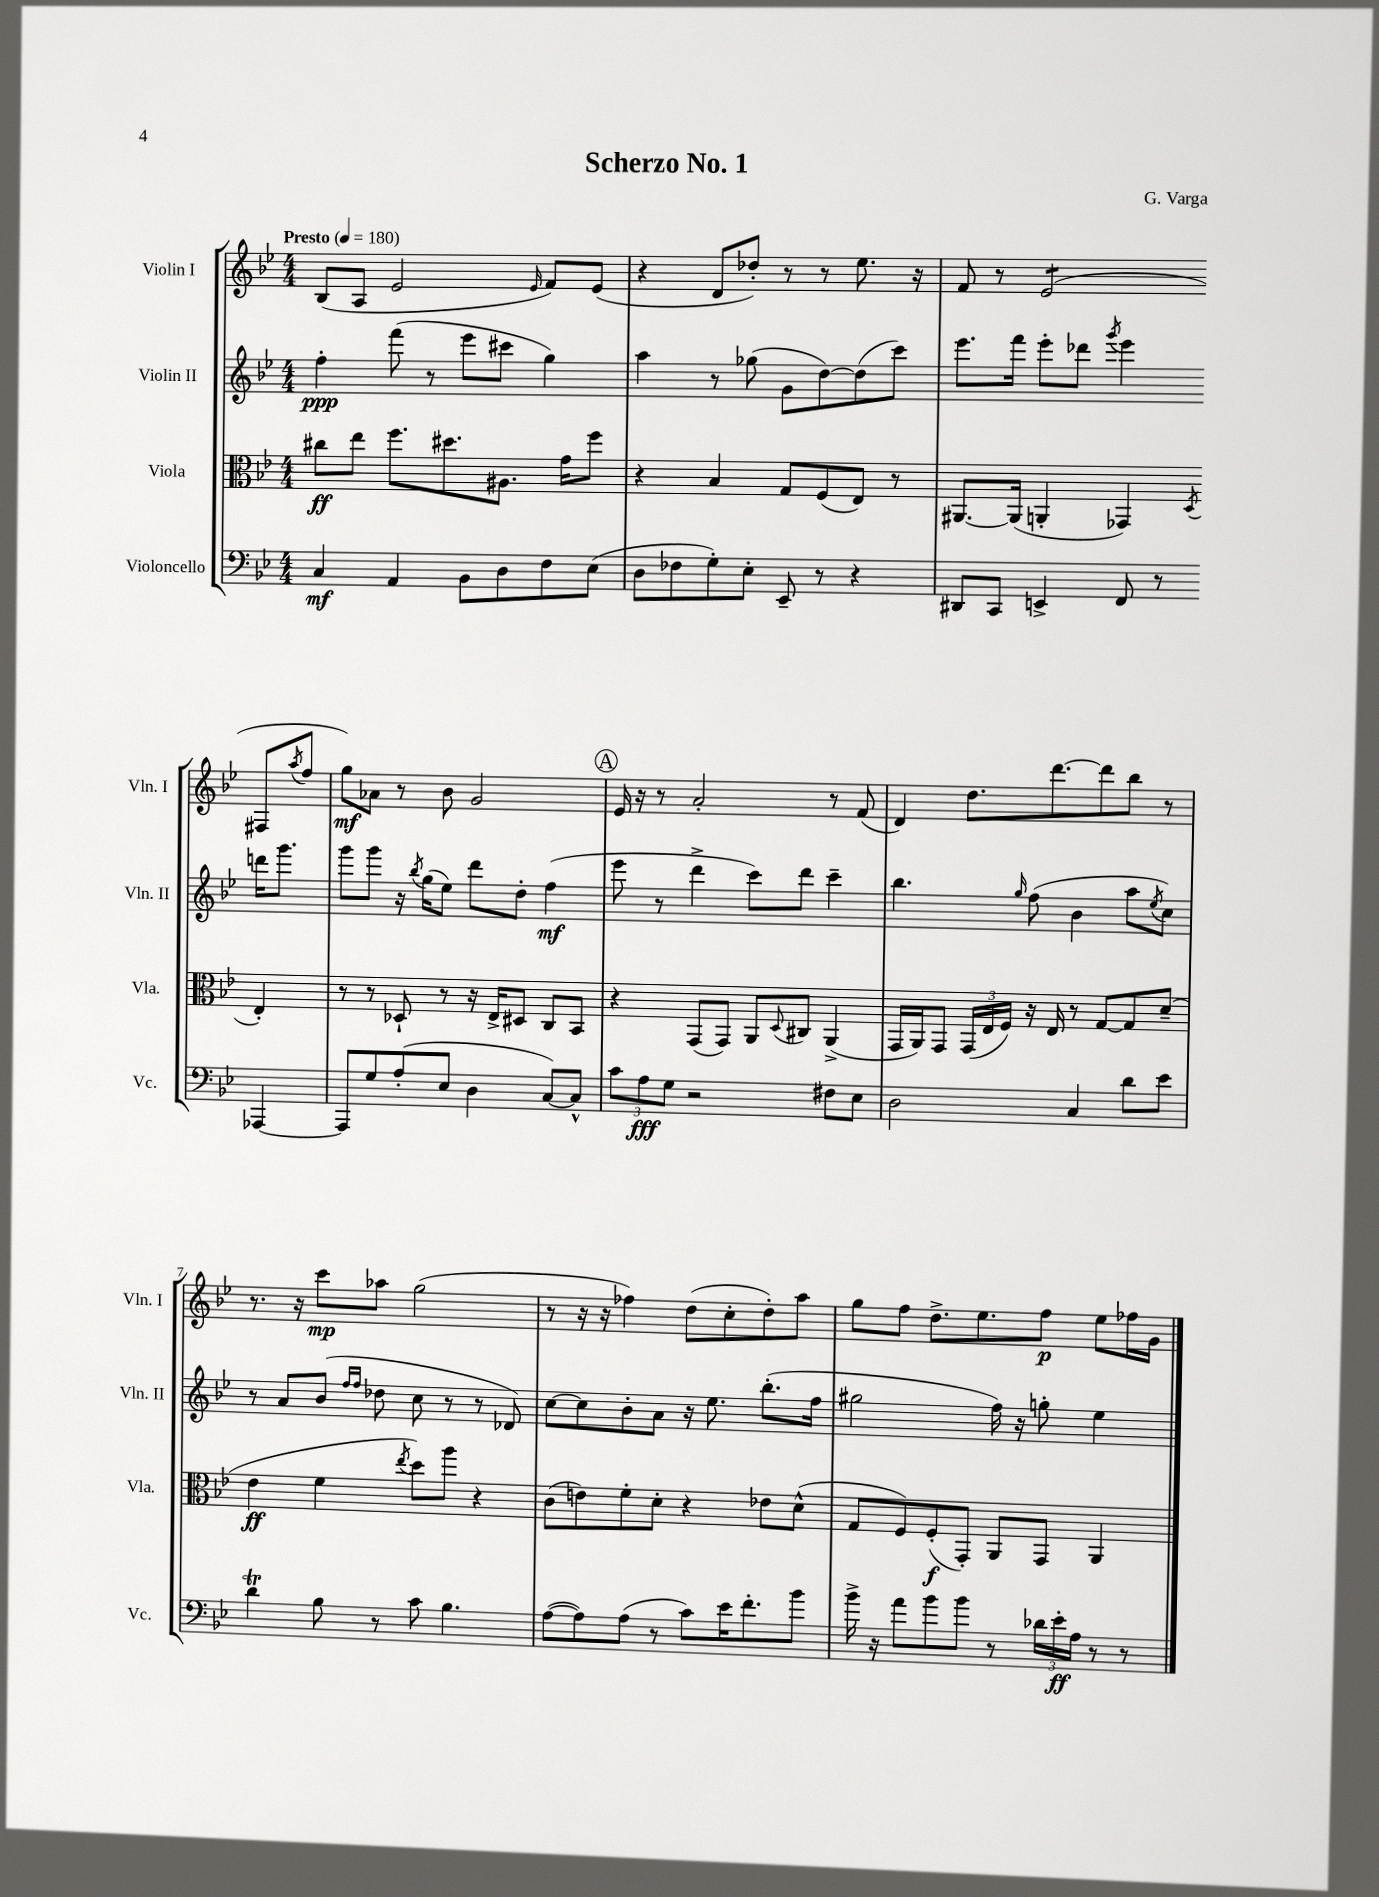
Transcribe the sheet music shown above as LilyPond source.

\header { title = "Scherzo No. 1" composer = "G. Varga" }
<<
\new StaffGroup <<
\new Staff = "s0" \with { instrumentName = "Violin I" shortInstrumentName = "Vln. I" } {
    \clef treble \key bes \major \numericTimeSignature \time 4/4 \tempo "Presto" 4 = 180
    bes8( a8 ees'2 \grace { ees'16 } f'8) ees'8( |
    r4 d'8 des''8-.) r8 r8 ees''8. r16 |
    f'8 r8 ees'2:8( fis8 \acciaccatura { a''8 } f''8 |
    g''8\mf) aes'8 r8 bes'8 g'2 |
    \mark \markup { \circle "A" } ees'16 r16 r8 a'2-. r8 f'8( |
    d'4) d''8. d'''8.~ d'''8 bes''8 r8 |
    r8. r16 c'''8\mp aes''8 g''2( |
    r8 r16 r16 fes''4) d''8( c''8-. d''8-.) a''8 |
    g''8 f''8 d''8.-> ees''8. f''8\p ees''8 fes''16 g'16 \bar "|." |
}
\new Staff = "s1" \with { instrumentName = "Violin II" shortInstrumentName = "Vln. II" } {
    \clef treble \key bes \major \numericTimeSignature \time 4/4
    f''4-.\ppp f'''8( r8 ees'''8 cis'''8 g''4) |
    a''4 r8 ges''8( g'8 d''8~) d''8( c'''8) |
    ees'''8. f'''16 ees'''8-. des'''8 \acciaccatura { g'''8 } ees'''4 d'''16 g'''8. |
    g'''8 g'''8 r16 \acciaccatura { bes''8 } g''16( ees''8) d'''8 d''8-. f''4\mf( |
    \mark \markup { \circle "A" } ees'''8 r8 d'''4-> c'''8) d'''8 c'''4-- |
    bes''4. \grace { g''16 } f''8( bes'4 a''8 \acciaccatura { ees''8 } c''8) |
    r8 a'8 bes'8( \grace { f''16 f''16 } des''8 c''8 r8 r8 des'8) |
    c''8~ c''8 bes'8-. a'8 r16 ees''8. bes''8.-.( f''16 |
    gis''2 f''16) r16 g''8-. ees''4 \bar "|." |
}
\new Staff = "s2" \with { instrumentName = "Viola" shortInstrumentName = "Vla." } {
    \clef alto \key bes \major \numericTimeSignature \time 4/4
    cis''8\ff ees''8 f''8. dis''8. ais8. g'16 f''8 |
    r4 bes4 g8 f8( ees8) r8 |
    ais,8.~ ais,16( a,4-. ges,4) \acciaccatura { d8 } ees4-. |
    r8 r8 des8-! r8 r16 ees16-> dis8 c8 bes,8 |
    \mark \markup { \circle "A" } r4 g,8( g,8) a,8 \appoggiatura { d8 } cis8 a,4->( |
    g,16 a,16) g,8 \tuplet 3/2 { g,16( ees16 f16) } r16 ees16 r8 g8~ g8 d'8--( |
    ees'4\ff f'4 \acciaccatura { ees''8 } d''8) a''8 r4 |
    c'8( e'8) f'8-. d'8-. r4 ees'8 d'8-^( |
    g8 f8) f8-.\f( g,8-.) a,8 g,8 a,4 \bar "|." |
}
\new Staff = "s3" \with { instrumentName = "Violoncello" shortInstrumentName = "Vc." } {
    \clef bass \key bes \major \numericTimeSignature \time 4/4
    c4\mf a,4 bes,8 d8 f8 ees8( |
    d8 fes8 g8-.) ees8-. ees,8-- r8 r4 |
    dis,8 c,8 e,4-> f,8 r8 aes,,4~ |
    aes,,8 g8 a8-.( ees8 d4 c8~) c8-^ |
    \mark \markup { \circle "A" } \tuplet 3/2 { c'8 a8\fff g8 } r2 fis8 ees8 |
    d2 c4 d'8 ees'8 |
    d'4\trill bes8 r8 c'8 bes4. |
    a8~( a8) a8( r8 c'8) ees'16 f'8.-. bes'8 |
    bes'16-> r16 a'8 bes'8 bes'8 r8 \tuplet 3/2 { des'16 ees'16-.\ff a16 } r8 r8 \bar "|." |
}
>>
>>
